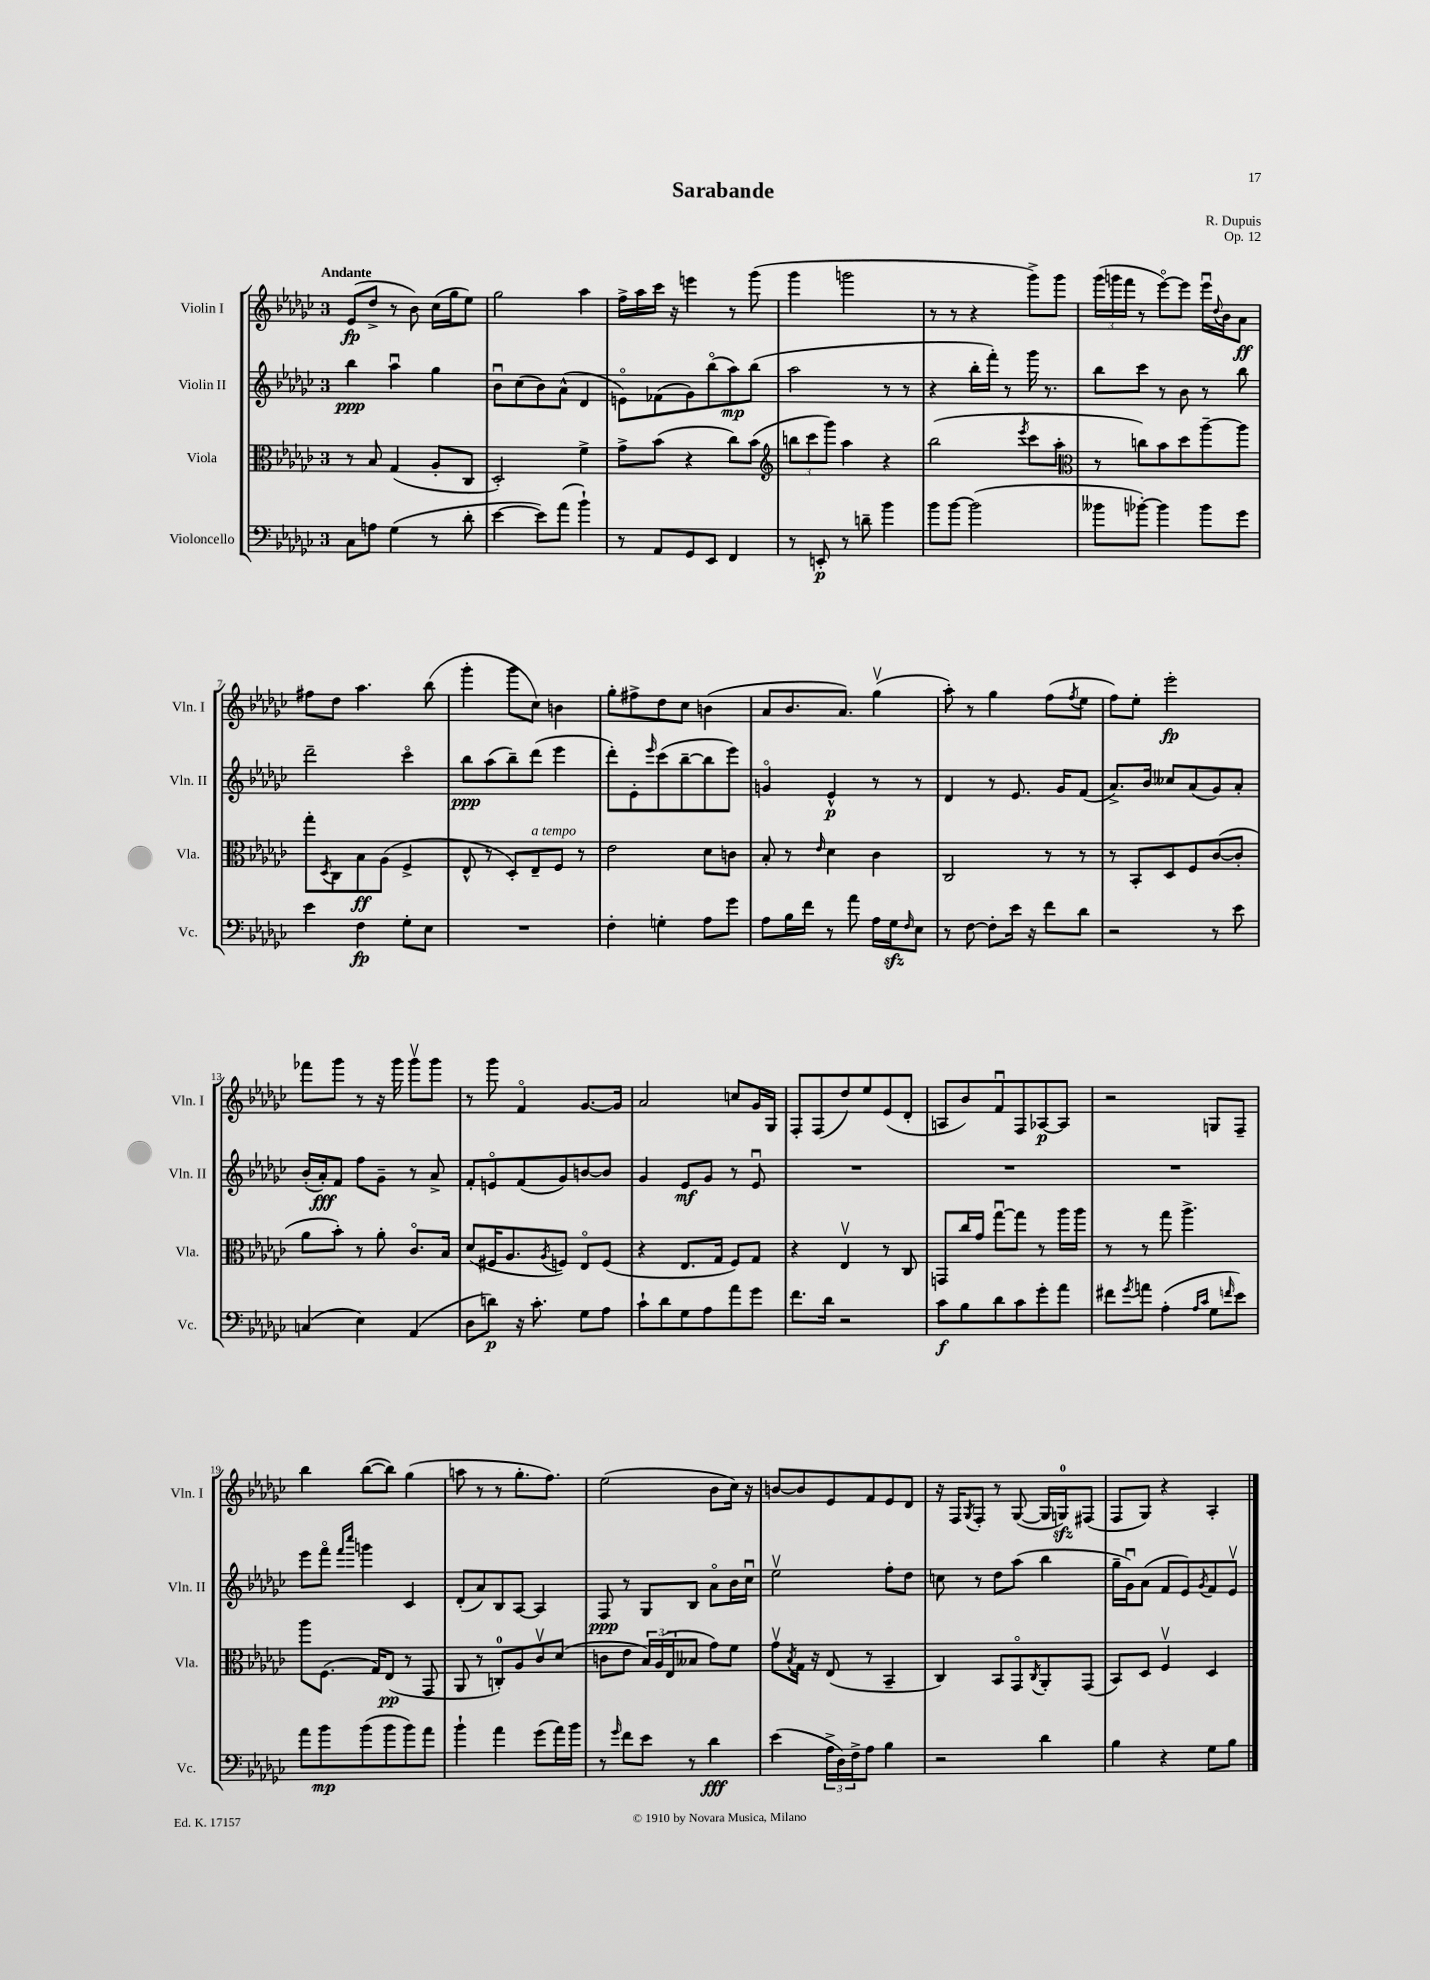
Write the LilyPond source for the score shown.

\header { title = "Sarabande" composer = "R. Dupuis" opus = "Op. 12" }
<<
\new StaffGroup <<
\new Staff = "s0" \with { instrumentName = "Violin I" shortInstrumentName = "Vln. I" } {
    \clef treble \key ges \major \once \override Staff.TimeSignature.style = #'single-digit \time 3/4 \tempo "Andante"
    ees'8\fp( des''8-> r8 bes'8) ces''16( ges''16 ees''8) |
    ges''2 aes''4 |
    f''16-> aes''16 ces'''16 r16 e'''4 r8 ges'''8( |
    ges'''4 g'''2 |
    r8 r8 r4 ges'''8->) ges'''8 |
    \tuplet 3/2 { ges'''16( g'''16 f'''16 } r8 ees'''8~\flageolet) ees'''8 ees'''16\downbow \appoggiatura { des''8 } bes'16 aes'8\ff |
    fis''8 des''8 aes''4. bes''8( |
    ges'''4-. ges'''8 ces''8) b'4 |
    ges''8-. fis''8-> des''8 ces''8 b'4( |
    aes'8 bes'8. aes'8.) ges''4\upbow( |
    aes''8-.) r8 ges''4 f''8( \acciaccatura { f''8 } ees''8 |
    f''8) ees''8-. ees'''2-.\fp |
    fes'''8 ges'''8 r8 r16 ges'''16 ges'''8\upbow ges'''8 |
    r8 ges'''8 f'4\flageolet ges'8.~ ges'16 |
    aes'2 c''8 ges'16 ges16 |
    f8-. f8( des''8) ees''8 ees'8( des'8-. |
    a8 bes'8) f'8\downbow f8 aes8~\p aes8 |
    r2 g8 f8-- |
    bes''4 bes''8~( bes''8) ges''4( |
    a''8 r8 r8 ges''8.-. f''8.) |
    ees''2( bes'8 ces''16) r16 |
    b'8~ b'8 ees'8 f'8 ees'8 des'8 |
    r16 f16 \acciaccatura { ges8 } f8-. r8 ges8~( ges16 g16-0\sfz) fis8( |
    f8 ges8) r4 aes4-. \bar "|." |
}
\new Staff = "s1" \with { instrumentName = "Violin II" shortInstrumentName = "Vln. II" } {
    \clef treble \key ges \major \once \override Staff.TimeSignature.style = #'single-digit \time 3/4
    bes''4\ppp aes''4\downbow ges''4 |
    bes'8\downbow ces''8( bes'8) aes'8-^( des'4 |
    e'8\flageolet) fes'8( ges'8) bes''8\flageolet( aes''8\mp) bes''8( |
    aes''2 r8 r8 |
    r4 bes''16-. f'''16-.) r8 ges'''16 r8. |
    bes''8 ces'''8 r8 bes'8 r8 bes''8 |
    des'''2-- ces'''4\flageolet |
    bes''8\ppp aes''8( bes''8--) des'''8( ees'''4 |
    des'''8-.) ees'8-. \grace { ees'''16 } ces'''8( bes''8~-- bes''8 ees'''8) |
    g'4\flageolet ees'4-^\p r8 r8 |
    des'4 r8 ees'8. ges'16 f'8( |
    aes'8.->) bes'16 ceses''8 aes'8( ges'8) aes'8-. |
    bes'16-.( aes'16-.\fff) f'8 f''8 ges'8-- r8 aes'8-> |
    f'8-. e'8\flageolet f'8( ges'8) b'8~ b'8 |
    ges'4 ees'8\mf ges'8 r8 ees'8\downbow |
    R2. |
    R2. |
    R2. |
    ees'''8 f'''8\flageolet \grace { f'''16 ces''''16 } g'''4 ces'4 |
    des'8-.( aes'8) bes8 aes8~ aes4 |
    f8\ppp r8 ges8 bes8 aes'8\flageolet bes'16 ces''16\downbow |
    ees''2\upbow f''8-. des''8 |
    c''8 r8 des''8 aes''8( bes''4 |
    ges''16-- ges'16\downbow) aes'8( f'8 ees'8) \acciaccatura { ges'8 } f'8 ees'8\upbow \bar "|." |
}
\new Staff = "s2" \with { instrumentName = "Viola" shortInstrumentName = "Vla." } {
    \clef alto \key ges \major \once \override Staff.TimeSignature.style = #'single-digit \time 3/4
    r8 bes8 ges4( aes8-. ces8 |
    des2-.) f'4-> |
    ges'8-> bes'8( r4 ces''8) bes'8( |
    \clef treble \tuplet 3/2 { b''8 ces'''8 ges'''8) } aes''4 r4 |
    bes''2( \acciaccatura { ees'''8 } ces'''8 aes''8-. |
    \clef alto r8 c''8) bes'8 des''8 aes''8~-- aes''8 |
    ges''8-. \acciaccatura { des8 } ces8 bes8\ff aes8( f4-> |
    ees8-^ r8 des8-.) ees8--^\markup { \italic "a tempo" } f8 r8 |
    ees'2 des'8 c'8 |
    bes8-. r8 \grace { ees'16 } des'4 ces'4 |
    ces2 r8 r8 |
    r8 bes,8-. des8 f8 ces'8~( ces'8-. |
    aes'8 bes'8-.) r8 aes'8-. ces'8.\flageolet bes16 |
    des'8( fis16 aes8. \acciaccatura { aes8 } f8) ees8\flageolet f8( |
    r4 ees8. ges16 f8) ges8 |
    r4 ees4\upbow r8 ces8 |
    g,8 ces''16 ges'16 ges''8~\downbow ges''8 r8 aes''16 aes''16 |
    r8 r8 ges''8 aes''4.-> |
    aes''8 f8.( ges16) ees8\pp( r8 ges,8 |
    aes,8 r8 c8-0-.) aes8 ces'8\upbow des'8( |
    c'8 ees'8 \tuplet 3/2 { bes16) aes16( ees16 } beses8 ges'8) f'8 |
    ges'8\upbow \acciaccatura { bes8 } ges16 r16 ees8( r8 bes,4-- |
    ces4) bes,8 ges,8\flageolet \acciaccatura { ces8 } aes,8-. ges,8( |
    bes,8) des8 f4\upbow des4 \bar "|." |
}
\new Staff = "s3" \with { instrumentName = "Violoncello" shortInstrumentName = "Vc." } {
    \clef bass \key ges \major \once \override Staff.TimeSignature.style = #'single-digit \time 3/4
    ces8 a8 ges4( r8 des'8-. |
    ees'4~ ees'8) aes'8( bes'4-!) |
    r8 aes,8 ges,8 ees,8 f,4 |
    r8 e,8-.\p r8 d'8-- bes'4 |
    bes'8 bes'8~ bes'2( |
    beses'8 bes'8~-.) bes'4 bes'8 ges'8 |
    ees'4 f4\fp ges8-. ees8 |
    R2. |
    f4-. g4-. aes8 ges'8 |
    aes8 bes16 f'16 r8 aes'8 aes16 ges16\sfz \grace { f16 } ees8 |
    r8 f8~ f8-. ees'16 r16 f'8 des'8 |
    r2 r8 ees'8 |
    c4( ees4) aes,4( |
    des8 d'8\p) r16 ces'8.-. ges8 aes8 |
    ces'8-! des'8 ges8 aes8 aes'8 ges'8 |
    f'8. des'16 r2 |
    ces'8\f bes8 des'8 ces'8 ges'8-. aes'8 |
    fis'8 \acciaccatura { ges'8 } a'8 aes4-.( \grace { aes16 ces'16 } ges8 \grace { f'16 } ees'8) |
    aes'8 bes'8\mp bes'8( bes'8 bes'8) aes'8 |
    bes'4-! aes'4 ges'8( aes'16) bes'16 |
    r8 \grace { ges'16 } f'8 ees'8 r8 des'4\fff |
    ees'4( \tuplet 3/2 { aes16-> des16) f16-> } aes8 bes4 |
    r2 des'4 |
    bes4 r4 ges8 bes8 \bar "|." |
}
>>
>>
